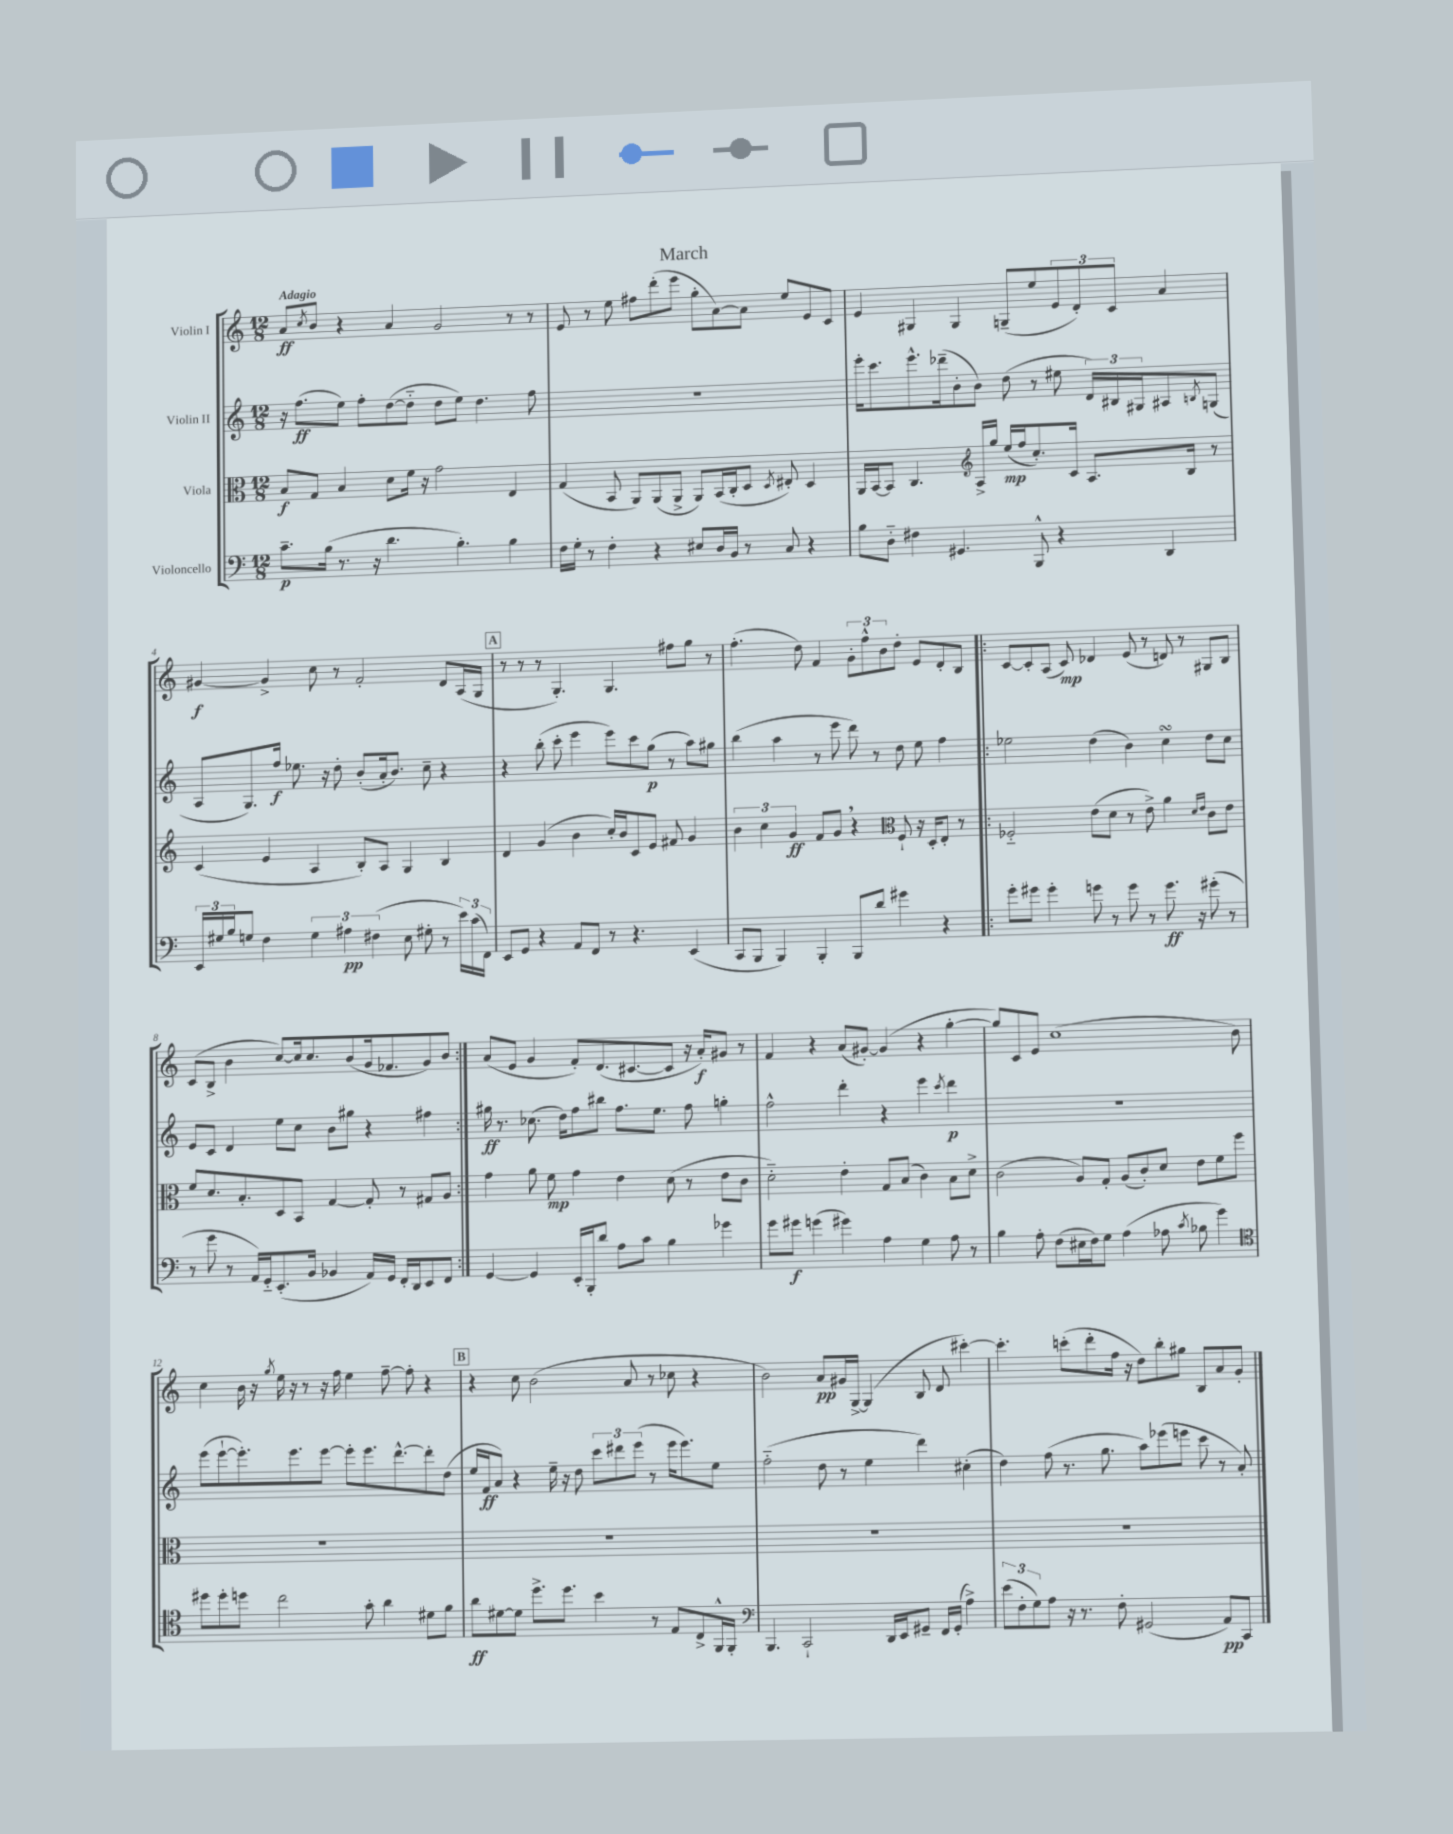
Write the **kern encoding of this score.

**kern	**kern	**kern	**kern
*staff4	*staff3	*staff2	*staff1
*clefF4	*clefC3	*clefG2	*clefG2
*k[]	*k[]	*k[]	*k[]
*M12/8	*M12/8	*M12/8	*M12/8
8.c~\L	8B/L	16r	8a/L
.	.	(8.ff\L	.
.	.	.	8qcc/
.	8G/J	.	8b/J
(16B\Jk	.	.	.
8.r	4B/	8ee\J)	4r
.	.	8ff'\L	.
16r	.	.	.
4.d\	8d\L	([8dd\	4a/
.	16f\Jk	8dd'~\]J	.
.	16r	.	.
.	2g\	8dd\L	2g/
4.B'\)	.	8ee\J)	.
.	.	4.dd\	.
4B\	4E/	.	8r
.	.	8ff\	8r
=	=	=	=
16F\LL	(4G/	1.r	8e/
16G'\JJ	.	.	.
8r	.	.	8r
4F'\	8BB/	.	8ee\
.	8AA/L)	.	8ff#\L
4r	(8AA/	.	(8ddd'\
.	8AA^/J	.	8eee\J
8E#/L	8AA/L)	.	8gg'\L
16D/L	(16BB/L	.	[8a\)
16BB/JJ	16C'/J	.	.
8r	8D/J	.	8a\]J
.	8qD/	.	.
8C/	8E#'/)	.	8ee/L
4r	4D/	.	8e/
.	.	.	8c/J
=	=	=	=
8B\L	16AA/LL	16eee'\LK	4e/
.	[16BB/J	8.ccc\	.
8D'~\J	8BB/]J	.	.
4F#\	4.C/	8.eee^^\	4G#/
.	.	(16ddd-~\k	.
4.GG#/	.	8b'\	4G#/
*	*clefG2	*	*
.	16A^/LL	8b\J)	.
.	16gg/JJ	.	.
.	(16ee/LL	(8dd\	(8G~/L
.	16ff/J	.	.
8BBB^^/	8.cc'/)	8r	8ee/
4r	.	8ee#\	12e/
.	16c/Jk	.	.
.	.	.	12d'/)
.	8.A/L	24d/LL)	.
.	.	24B#/	12c/J
.	.	24G#/J	.
4DD/	.	8A#/	4a/
.	16B/Jk	.	.
.	.	8qB/	.
.	8r	(8G/J	.
=	=	=	=
24EE/LL	(4c/	8A/L	[4g#/
24G#/	.	.	.
24B/J	.	.	.
8G/J	.	8.G/)	.
4F\	4e/	.	4g#^/]
.	.	16ff/Jk	.
.	.	8.ee-\	.
6G\	4A/	.	8cc\
.	.	16r	.
.	.	8dd'\	8r
6A#\	.	.	.
.	8B'/L)	(8b'/L	2f'/
(6F#\	.	.	.
.	8A/J	16a'/k	.
.	.	8.b/J)	.
8E\	4G/	.	.
8G#'\	.	8cc~\	.
8r	4B/	4r	8d/L
24e\LL)	.	.	(16A/L
(24c\	.	.	.
.	.	.	16G/JJ
24FF\JJ)	.	.	.
=	=	=	=
8EE/L	4d/	4r	8r
8GG/J	.	.	8r
4r	(4g/	(8bb'\	8r
.	.	8ccc'\	4.G'/)
8AA/L	4b\	4eee\	.
8FF/J	.	.	.
8r	16cc'/LL)	8eee\L)	4.G/
.	16b/J	.	.
4.r	8c/	8ccc\	.
.	8e/J	(8gg\J	.
.	8f#/	8r	8ff#\L
(4EE/	4g/	8aa\L)	8gg\J
.	.	8gg#\J	8r
=	=	=	=
8CC/L	6b\	(4bb\	(4.ff'\
8BBB/J	.	.	.
.	6cc\	.	.
4BBB/)	.	4aa\	.
.	6g/	.	.
.	.	.	8dd\)
4BBB'/	8f/L	8r	4f/
.	8g/J	8eee\	.
8BBB/L	4r	8ddd\)	12g'\L
.	.	.	12ff^^\
8d/J	.	8r	.
.	.	.	12b\
*	*clefC3	*	*
4g#\	8F`/	8dd\	8dd'\J
.	16r	8ee\	8e/L
.	16D'/LK	.	.
4r	8E'/J	4ff\	8d'/
.	8r	.	8B/J
=!|:	=!|:	=!|:	=!|:
8g'\L	2F-'~/	2ee-\	[8c/L
8g#\J	.	.	8c'/]
4g#'\	.	.	(8A/J
.	.	.	8c/)
8g\	(8e\L	(4dd\	4d-/
8r	8d\J	.	.
8g\	8r	4b\)	(8e/
8r	8e^\)	.	8r
8.g\	4a\	4cc\	8d/)
.	.	.	8r
16r	.	.	.
.	16qqd/LL	.	.
.	16qqe/JJ	.	.
(8g#'\	8c\L	8dd\L	8G#/L
8r	8e\J	8cc\J	8B/J
=	=	=	=
8r	8f/L	8e/L	(8c/L
8g\	8.d/	8c/J	8B^/J
8r	.	4d/	4b\
.	8.B'/	.	.
16AA/LL)	.	.	.
16GG'~/J	.	.	.
(8.EE'/	8D/	8ee\L	[8cc/L)
.	8BB/J	8cc\J	16cc/]k
16BB/Jk	.	.	8.cc/
4BB-/	[4G/	8b\L	.
.	.	8gg#\J	(8b/
16AA/LL)	8G'/]	4r	16g/k
16GG/JJ	.	.	8.f-/
16FF'/LL	8r	.	.
16DD/J	.	.	.
8EE/	8G#/L	4ff#\	8g/)
8FF/J	8A/J	.	8b/J
=:|!	=:|!	=:|!	=:|!
[4GG/	4g\	16gg#\	(8a/L
.	.	8.r	.
.	.	.	8e/J
4GG/]	8a\	(8.cc-\	4g/
.	8f\	.	.
.	.	16dd\LK)	.
16EE'/LL	4g\	8ff\	8f'/L)
16BBB'/J	.	.	.
8d/J	.	8bb#\J	(8.d/
8A\L	4e\	8.ff\L	.
.	.	.	[8.c#/
8c\J	.	.	.
.	.	8.ee\J	.
4B\	(8d\	.	8c#/]J
.	8r	8ff\	16r
.	.	.	16a'/LK)
4g-\	8e\L	4gg'\	8g#/J
.	8c\J	.	8r
=	=	=	=
8g\L	2d'~\)	2ff^^\	4f/
8g#\J	.	.	.
(4g\	.	.	4r
4g#\)	4e'\	4ddd'\	(8a/L
.	.	.	[8g#'/J)
4A\	8G/L	4r	(4g#/]
.	(8B/J	.	.
4G\	4c\)	4eee\	4r
.	.	8qccc/	.
8A\	8B\L	4ddd\	[4gg'\
8r	8d^\J	.	.
=	=	=	=
4B\	(2c\	1.r	8gg/]L)
.	.	.	8c/
8A'\	.	.	8e/J
(8F\L	.	.	(1cc
16E#\L	8A/L)	.	.
16F\J)	.	.	.
8G\J	8G'/J	.	.
(4A\	(8A/L	.	.
.	8c'/)	.	.
8A-\	8d/J	.	.
8qc/	.	.	.
8B-\	8e\L	.	.
4g\)	8f\	.	.
.	8ff\J	.	8b\)
=	=	=	=
*clefC4	*	*	*
8dd#\L	1.r	(8eee\L	4cc\
8dd#'\	.	[8eee`\	.
8dd\J	.	8.eee'\])	16b\
.	.	.	16r
.	.	.	8qgg/
2cc\	.	.	16ee\
.	.	8.eee\	16r
.	.	.	8r
.	.	[8eee\J	16r
.	.	.	16ff\
.	.	8eee'\]L	4ee\
8g'\	.	8.eee\	.
4a\	.	.	[8ff~\
.	.	[8.ddd^^\	.
.	.	.	8ff'\]
8d#\L	.	8ddd'\]	4r
8f\J	.	(8dd\J	.
=	=	=	=
8a\L	1.r	16ee/LL	4r
.	.	16f/J	.
[8d#\	.	8a/J)	.
8d#\]J	.	4r	8cc\
8.dd^\L	.	.	(2b\
.	.	16ee~\	.
8.dd\J	.	16r	.
.	.	8dd\	.
4b\	.	12ccc\L	.
.	.	12ddd#\	.
.	.	.	8a/
.	.	(12eee\J	.
8r	.	8r	8r
8E/L	.	16eee\LK	8cc-\
.	.	8.eee\)	.
8C^/	.	.	4r
16FF^^/L	.	8ee\J	.
16FF'/JJ	.	.	.
=	=	=	=
*clefF4	*	*	*
4.BBB/	1.r	(2ff'~\	2b\)
2CC`/	.	.	.
.	.	8dd\	8a/L
.	.	8r	16g#/L
.	.	.	[16G^/JJ
.	.	4ee\	(4G/]
16DD/LL	.	.	.
16EE/J	.	.	.
8GG#~/J	.	4ddd\)	8B/
16FF/LL	.	.	8d/
(16GG#'/JJ	.	.	.
4A^\)	.	(4cc#'\	[4ccc#'\)
=	=	=	=
(12e\L	1.r	4dd\)	4.ccc#'\]
12F'\	.	.	.
12G\)	.	.	.
8A\J	.	(8ff\	.
16r	.	8.r	(8ccc'\L
8.r	.	.	.
.	.	.	8ddd'\
.	.	8.gg\	.
8F'\	.	.	16ff\Jk
.	.	.	16r
(2GG#/	.	8aa\L)	8dd\L)
.	.	(8eee-\	8bb'\
.	.	8eee\J	8gg#\J
.	.	8ccc\	8B/L
8AA/L)	.	8r	8a/
8CC/J	.	8a'/)	8g'/J
==	==	==	==
*-	*-	*-	*-
